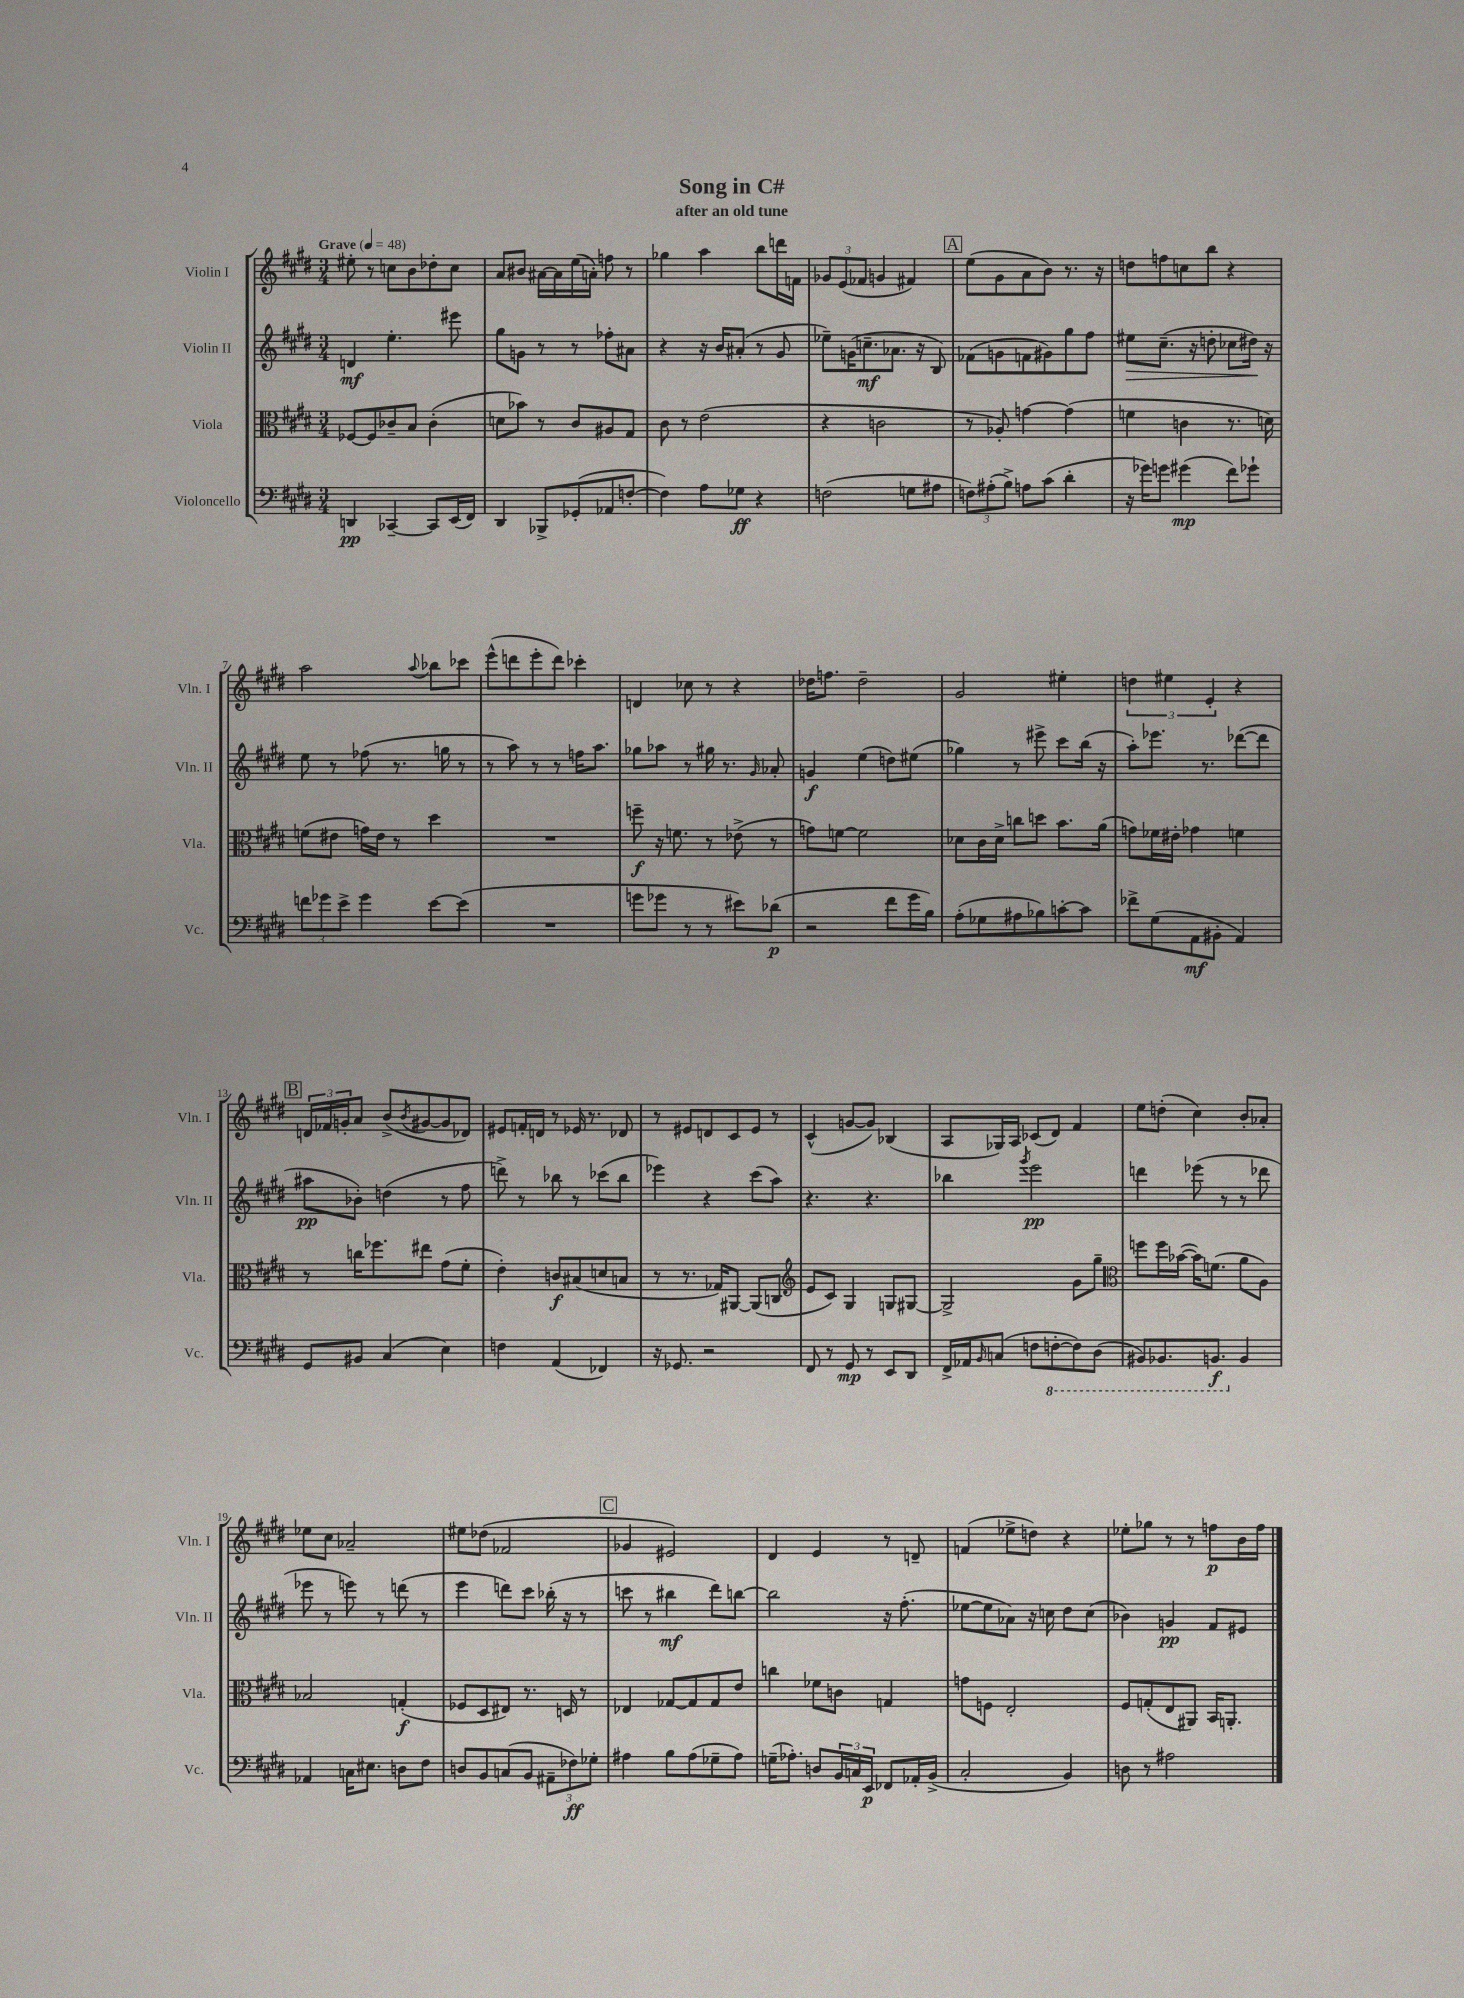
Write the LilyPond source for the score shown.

\header { title = "Song in C#" subtitle = "after an old tune" }
<<
\new StaffGroup <<
\new Staff = "s0" \with { instrumentName = "Violin I" shortInstrumentName = "Vln. I" } {
    \clef treble \key e \major \numericTimeSignature \time 3/4 \tempo "Grave" 4 = 48
    eis''8-. r8 c''8 b'8 des''8-. c''8 |
    a'8 bis'8 ais'16~ ais'16 e''16( a'16-.) f''8 r8 |
    ges''4 a''4 b''8 d'''16 f'16 |
    \tuplet 3/2 { ges'8 e'8( fes'8 } g'4 fis'4) |
    \mark \markup { \box "A" } e''8( gis'8 a'8 b'8) r8. r16 |
    d''8 f''8 c''8 b''8 r4 |
    a''2 \appoggiatura { a''8 } bes''8 ces'''8 |
    e'''8-^( d'''8 e'''8-. d'''8) ces'''4-. |
    d'4 ces''8 r8 r4 |
    des''16 f''8. des''2-- |
    gis'2 eis''4-. |
    \tuplet 3/2 { d''4 eis''4 e'4-. } r4 |
    \mark \markup { \box "B" } \tuplet 3/2 { d'16 fes'16 g'16-. } a'8 b'8->( \acciaccatura { b'8 } gis'8~ gis'8 des'8) |
    eis'8 f'16-. d'16 r8 ees'16 r8. des'8 |
    r8 eis'8 d'8 cis'8 eis'8 r8 |
    cis'4-^( g'8~ g'8) bes4( |
    a8 ges16) a16 ces'8( dis'8) fis'4 |
    e''8 d''8-.( cis''4) b'8-. aes'8-. |
    ees''8 cis''8 aes'2-- |
    eis''8 des''8( fes'2 |
    \mark \markup { \box "C" } ges'4 eis'2) |
    dis'4 e'4 r8 d'8-- |
    f'4( ees''8-> d''8) r4 |
    ees''8-. ges''8 r8 r8 f''8\p b'16 f''16 \bar "|." |
}
\new Staff = "s1" \with { instrumentName = "Violin II" shortInstrumentName = "Vln. II" } {
    \clef treble \key e \major \numericTimeSignature \time 3/4
    d'4\mf e''4.-. eis'''8 |
    gis''8 g'8 r8 r8 fes''8-. ais'8 |
    r4 r16 b'16 ais'8-.( r8 gis'8 |
    ees''8--) g'16( c''8.--\mf aes'8. r16 b8) |
    \mark \markup { \box "A" } fes'8( g'8 f'8 gis'8) gis''8 fis''8 |
    eis''8\> cis''8.--( r16 d''8-. ces''8 dis''16\!) r16 |
    e''8 r8 fes''8( r8. g''16 r8 |
    r8 a''8) r8 r8 f''16 a''8. |
    ges''8 aes''8 r8 gis''16 r8. \grace { gis'16 } aes'8-. |
    g'4\f e''4( d''8) eis''8( |
    ges''4) r8 eis'''8-> cis'''8 b''16( r16 |
    a''8-.) ees'''8. r8. des'''8~( des'''8 |
    \mark \markup { \box "B" } ais''8\pp bes'8-.) d''4( r8 fis''8 |
    d'''8->) r8 bes''8 r8 ces'''8( bes''8 |
    ees'''4) r4 cis'''8( a''8) |
    r4. r4. |
    bes''4 \acciaccatura { gis'''8 } e'''2\pp |
    d'''4 ees'''8( r8 r8 des'''8 |
    ees'''8 r8 e'''8) r8 d'''8( r8 |
    e'''4 d'''8) cis'''8 bes''16-.( r16 r8 |
    \mark \markup { \box "C" } c'''8 r8 bis''4\mf dis'''8) b''8~ |
    b''2 r16 fis''8.-.( |
    ees''8~ ees''8 aes'8) r16 c''16 dis''8 c''8( |
    bes'4) g'4\pp fis'8 eis'8 \bar "|." |
}
\new Staff = "s2" \with { instrumentName = "Viola" shortInstrumentName = "Vla." } {
    \clef alto \key e \major \numericTimeSignature \time 3/4
    fes8~ fes8 ces'8-- b8 ces'4-.( |
    d'8 bes'8) r8 cis'8 ais8 gis8 |
    cis'8 r8 e'2( |
    r4 c'2 |
    \mark \markup { \box "A" } r8 aes8-.) g'4~ g'4( |
    f'4 c'4 r8. d'16) |
    f'8( eis'8 g'16) eis'16 r8 dis''4 |
    R2. |
    f''8--\f r16 f'8. r8 ees'8->( r8 |
    g'8) f'8~ f'2 |
    des'8 cis'16 des'16-> c''8 d''8 b'8. a'16( |
    g'8) fes'16 eis'16-. ges'4 f'4 |
    \mark \markup { \box "B" } r8 c''16 fes''8. eis''8 gis'8( fis'8-. |
    e'4-.) c'8\f bis8( d'8 b8 |
    r8 r8. ges16) ais,8~ ais,8( c8 |
    \clef treble e'8 cis'8) gis4 g8 gis8~ |
    gis2-> gis'8 gis''8-- |
    \clef alto f''8 f''16 bes'16~( bes'16) f'8.( a'8 a8) |
    bes2 g4-.\f( |
    fes8 dis8 eis8) r8. d16 r8 |
    \mark \markup { \box "C" } ees4 ges8~ ges8 ges8 e'8 |
    c''4 fes'8 c'8 g4 |
    g'8 f8 e2-. |
    fis8 g8-.( e8 ais,8) b,16 a,8.-. \bar "|." |
}
\new Staff = "s3" \with { instrumentName = "Violoncello" shortInstrumentName = "Vc." } {
    \clef bass \key e \major \numericTimeSignature \time 3/4
    d,4\pp ces,4~-- ces,8 e,16( fis,16) |
    dis,4 bes,,8-> ges,8-.( aes,8 f8~-. |
    f4) a8 ges8\ff r4 |
    f2( g8 ais8 |
    \mark \markup { \box "A" } \tuplet 3/2 { f8) ais8-.( b8->) } a8 cis'8( dis'4-. |
    r16 ges'16) g'8 gis'4\mp( fis'8) ges'8-! |
    \tuplet 3/2 { f'8 ges'8 e'8-> } ges'4 e'8~ e'8( |
    R2. |
    g'8 ges'8 r8 r8 eis'8) des'8\p( |
    r2 fis'8 gis'16 b16) |
    a8-.( ges8 ais8 bes8) c'8~-. c'8 |
    fes'8-> gis8( a,8\mf bis,8-. a,4) |
    \mark \markup { \box "B" } gis,8 bis,8 cis4( e4) |
    f4 a,4( fes,4) |
    r16 ges,8. r2 |
    fis,8 r8 gis,8\mp r8 e,8 dis,8 |
    fis,16-> aes,16 \grace { b,16 } c8( f8 \ottava #-1 f,8~-. f,8) dis,8( |
    bis,,8) bes,,8. b,,8.\f \ottava #0 b,4 |
    aes,4 c16 eis8. d8 fis8 |
    d8 b,8 c8( b,8 \tuplet 3/2 { ais,8-- fes8\ff) ges8-. } |
    \mark \markup { \box "C" } ais4 b8 ais8( ges8-- ais8) |
    g16--( aes8.-.) d8 \tuplet 3/2 { b,16 c16 e,16\p } fes,8 aes,16-. b,16->( |
    cis2-. b,4) |
    d8 r8 ais2 \bar "|." |
}
>>
>>
